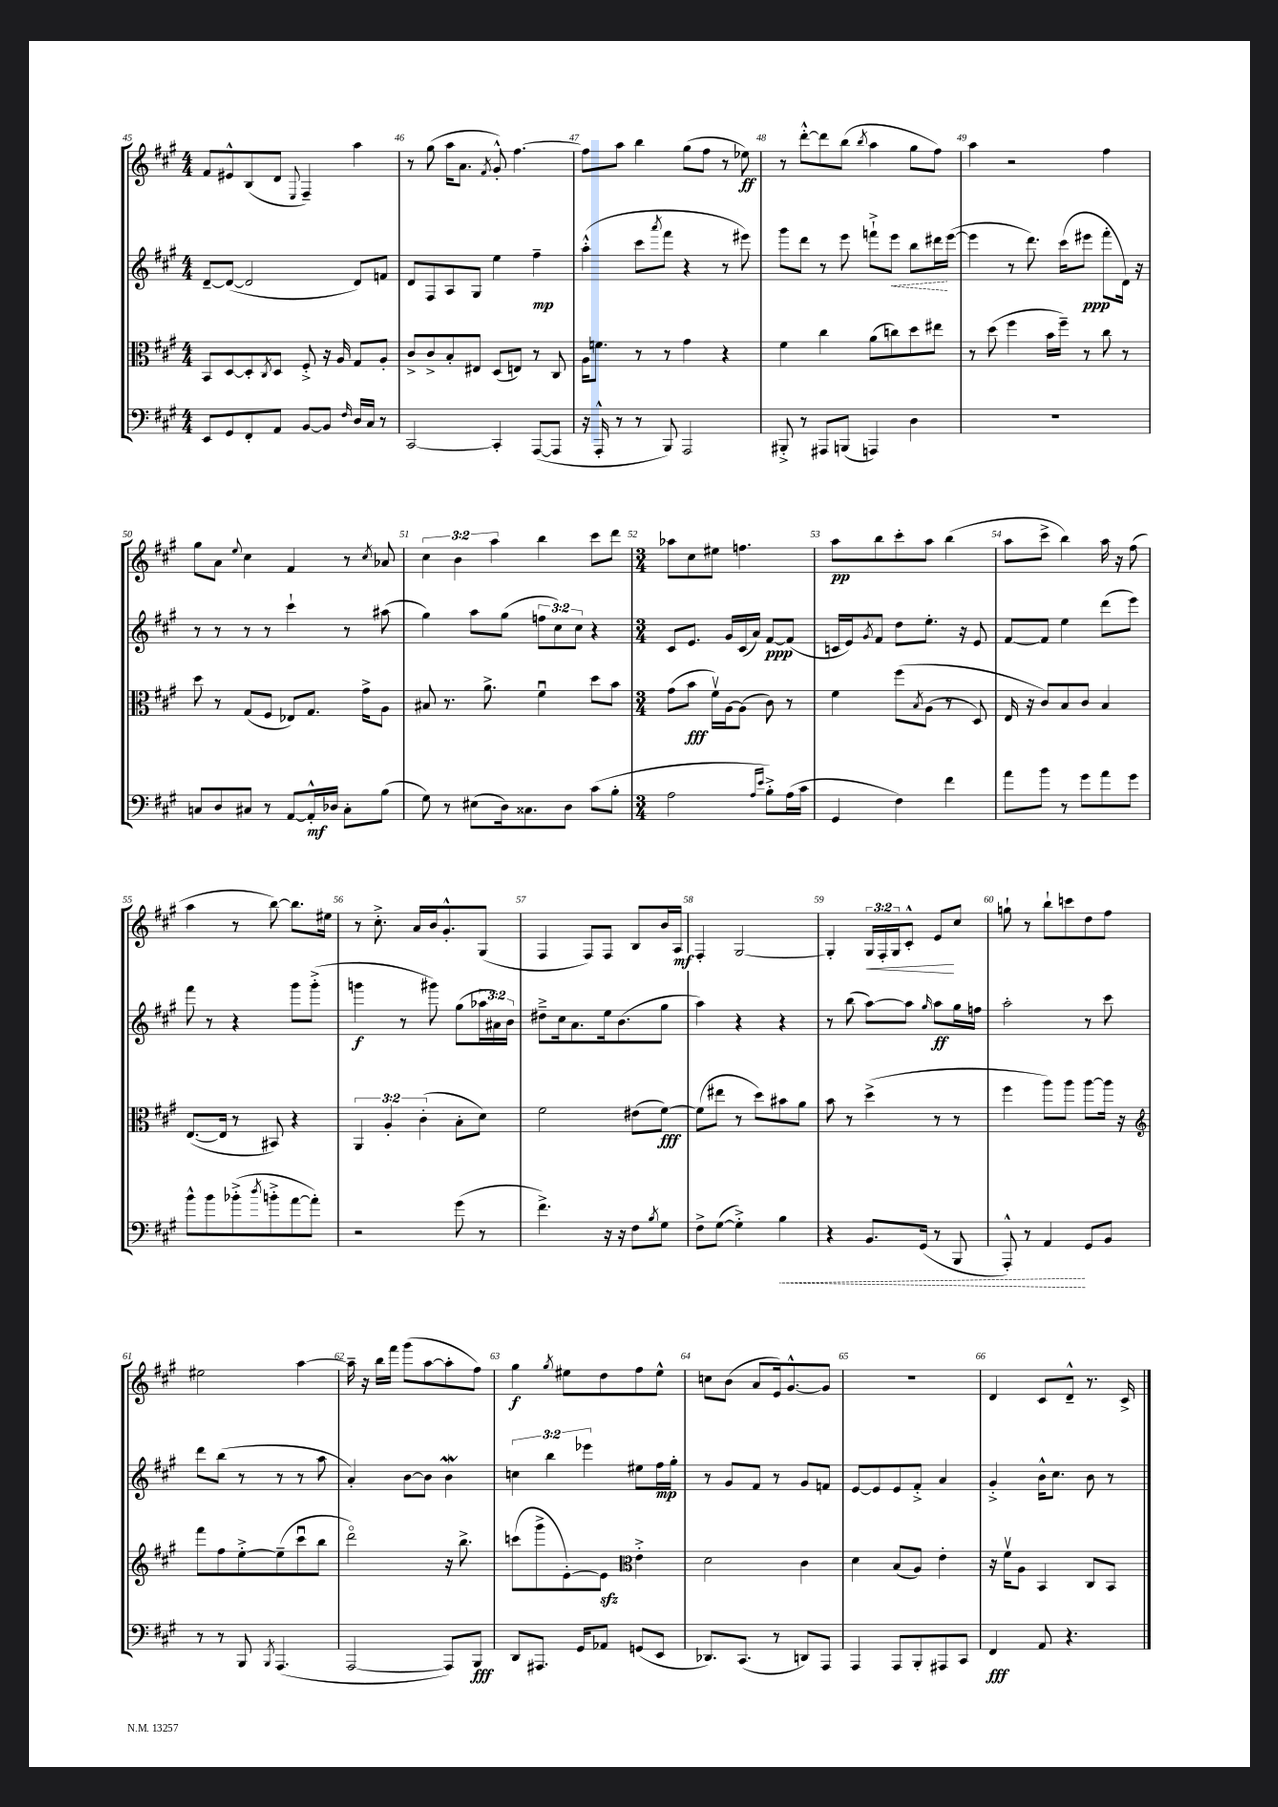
<<
\new StaffGroup <<
\new Staff = "s0" {
    \clef treble \key a \major \numericTimeSignature \time 4/4 \override Staff.TupletNumber.text = #tuplet-number::calc-fraction-text
    fis'8 eis'8-^ b8( d'8 \appoggiatura { e8 } fis4--) a''4 |
    r8 gis''8( a''16 a'8. \acciaccatura { fis'8 } gis'8-.-^) fis''4.~ |
    fis''8 a''8 b''4 gis''8( fis''8 r8 ees''8\ff) |
    r8 d'''8~-.-^ d'''8 b''8( \acciaccatura { b''8 } a''4 gis''8 fis''8) |
    a''4 r2 fis''4 |
    gis''8 a'8 \appoggiatura { e''8 } cis''4 fis'4 r8 \acciaccatura { cis''8 } aes'8 |
    \tuplet 3/2 { cis''4 b'4 a''4 } b''4 cis'''8 d'''8 |
    \numericTimeSignature \time 3/4 aes''8 cis''8 eis''8 f''4. |
    a''8\pp b''8 cis'''8-. a''8 b''4( |
    a''8 cis'''8-> b''4) a''16 r16 fis''8( |
    a''4 r8 b''8~) b''8. eis''16 |
    r8 cis''8.-.-> a'16 b'16 gis'8.-.-^ gis8( |
    fis4 fis8) fis8 b8 b'16 a16\mf |
    fis4-. gis2~ |
    gis4-. \tuplet 3/2 { gis16\< fis16-. gis16 } cis'8-.-^ e'8\! cis''8 |
    g''8-! r8 b''8-! c'''8 d''8 fis''8 |
    eis''2 a''4~ |
    a''16-- r16 b''16 fis'''16 gis'''8( a''8~ a''8-. fis''8) |
    gis''4\f \acciaccatura { gis''8 } eis''8 d''8 fis''8 eis''8-^ |
    c''8 b'8( a'8 e'16) gis'8.~-^ gis'8 |
    R2. |
    d'4 cis'8 d'8---^ r8. cis'16-> \bar "|." |
}
\new Staff = "s1" {
    \clef treble \key a \major \numericTimeSignature \time 4/4 \override Staff.TupletNumber.text = #tuplet-number::calc-fraction-text
    d'8~-- d'8~( d'2 d'8) f'8 |
    d'8 fis8 a8 gis8 e''4 fis''4--\mp |
    a''4-.-^( cis'''8 \acciaccatura { a'''8 } fis'''8 r4 r8 eis'''8) |
    gis'''8 d'''8 r8 e'''8 f'''8-!-> \once \override Hairpin.style = #'dashed-line e'''8\< b''8 dis'''16\! e'''16~( |
    e'''4 r8 d'''8.) cis'''16( eis'''8\ppp fis'''8-. d'16) r16 |
    r8 r8 r8 r8 cis'''4-! r8 ais''8( |
    gis''4) a''8 gis''8( \tuplet 3/2 { f''8 cis''8) cis''8 } r4 |
    \numericTimeSignature \time 3/4 cis'8 e'8. gis'16 cis'16( a'16) fis'8~\ppp fis'8( |
    c'16 e'16) \acciaccatura { gis'8 } fis'8 d''8 e''8.-. r16 e'8 |
    fis'8~ fis'8 e''4 d'''8( e'''8) |
    fis'''8 r8 r4 gis'''8 gis'''8-.->( |
    g'''4\f r8 gis'''8) gis''8( \tuplet 3/2 { aes''16 ais'16) b'16 } |
    dis''8---> cis''16 a'8. e''16 b'8.( gis''8 |
    a''4) r4 r4 |
    r8 b''8( a''8~) a''8 \grace { gis''16 } a''8\ff gis''16 f''16 |
    a''2-. r8 cis'''8 |
    d'''8 b''8( r8 r8 r8 a''8 |
    a'4-.) b'8~ b'8 b'4\mordent |
    \tuplet 3/2 { c''4 b''4 ees'''4 } eis''8 fis''16\mp gis''16-. |
    r8 gis'8 fis'8 r8 gis'8 f'8 |
    e'8~ e'8 e'8 fis'8-.-> a'4 |
    gis'4-.-> b'16-^ cis''8. b'8 r8 \bar "|." |
}
\new Staff = "s2" {
    \clef alto \key a \major \numericTimeSignature \time 4/4 \override Staff.TupletNumber.text = #tuplet-number::calc-fraction-text
    b,8 d8~ d8-. \acciaccatura { cis8 } d8 fis8-.-> r16 a16 gis8 a8-. |
    cis'8-> cis'8-> b8-. eis8 d8( e8) r8 cis8 |
    a16 f'8. r8 r8 gis'4 r4 |
    fis'4 cis''4 a'8( c''8) d''8 eis''8 |
    r8 d''8( fis''4 b'16 fis''16--) r8 cis''8 r8 |
    d''8 r8 gis8( fis8 ees8) gis8. gis'16-> a8 |
    bis8 r8. a'8.-> fis'4\downbow d''8 b'8 |
    \numericTimeSignature \time 3/4 gis'8( b'8\fff fis'16\upbow) a16~ a8( cis'8) r8 |
    fis'4 fis''8\( \acciaccatura { b8 } a8( r8 d8) |
    e16 r16 cis'8\) b8 cis'8 b4 |
    e8.~( e16 r8 bis,8) r4 |
    \tuplet 3/2 { a,4 a4-. cis'4-.( } b8-. d'8) |
    fis'2 eis'8( fis'8~\fff) |
    fis'8( eis''8 r8 d''8) bis'8 a'8 |
    b'8 r8 d''4->( r8 r8 |
    fis''4 a''8) a''8 a''8~ a''16 r16 |
    \clef treble fis'''8 fis''8 e''8~-.-> e''8--( cis'''8\downbow b''8 |
    d'''2\flageolet) r16 b''8.-> |
    c'''8( gis'''8-> e'8~-.) e'8\sfz \clef alto e'4-.-> |
    d'2 cis'4 |
    d'4 b8( a8) e'4-. |
    r16 fis'16\upbow a8 b,4 cis8 b,8 \bar "|." |
}
\new Staff = "s3" {
    \clef bass \key a \major \numericTimeSignature \time 4/4
    e,8 gis,8 fis,8-. a,8 b,8~ b,8 \grace { fis16 } d16 cis16 r8 |
    cis,2~ cis,4-. a,,8~( a,,8 |
    r16 a,,16-.-^ r8 r8 b,,8) a,,2 |
    bis,,8-.-> r8 ais,,8 b,,8( a,,4) d4 |
    R1 |
    c8 d8 cis8 r8 a,8~ a,16-.-^\mf des16 cis8-. b8( |
    gis8) r8 eis8( d16) cisis8. d8 cis'8( b8-. |
    \numericTimeSignature \time 3/4 a2 \grace { a16 e'16 } b8-.->) a16( cis'16 |
    gis,4 fis4) fis'4 |
    a'8 b'8 r8 gis'8 a'8 gis'8 |
    b'8-^ b'8 bes'8-.->( \acciaccatura { d''8 } b'8-.-> a'8~ a'8-.) |
    r2 gis'8( r8 |
    fis'4.->) r16 r16 fis8 \acciaccatura { b8 } gis8 |
    fis8-> gis8~( gis4-.->) \once \override Hairpin.style = #'dashed-line b4\< |
    r4 b,8. gis,16( r8 b,,8 |
    a,,8-.-^) r8 a,4\! gis,8 b,8 |
    r8 r8 b,,8 \acciaccatura { b,,8 } a,,4.( |
    a,,2~ a,,8) b,,8\fff |
    d,8 ais,,8. gis,16 aes,8 g,8( e,8 |
    des,8.) cis,8.( r8 d,8) a,,8 |
    a,,4 a,,8 b,,8-. ais,,8 cis,8 |
    fis,4\fff a,8 r4. \bar "|." |
}
>>
>>
\layout { \context { \Score currentBarNumber = #45 \override BarNumber.break-visibility = ##(#f #t #t) barNumberVisibility = #all-bar-numbers-visible } }
